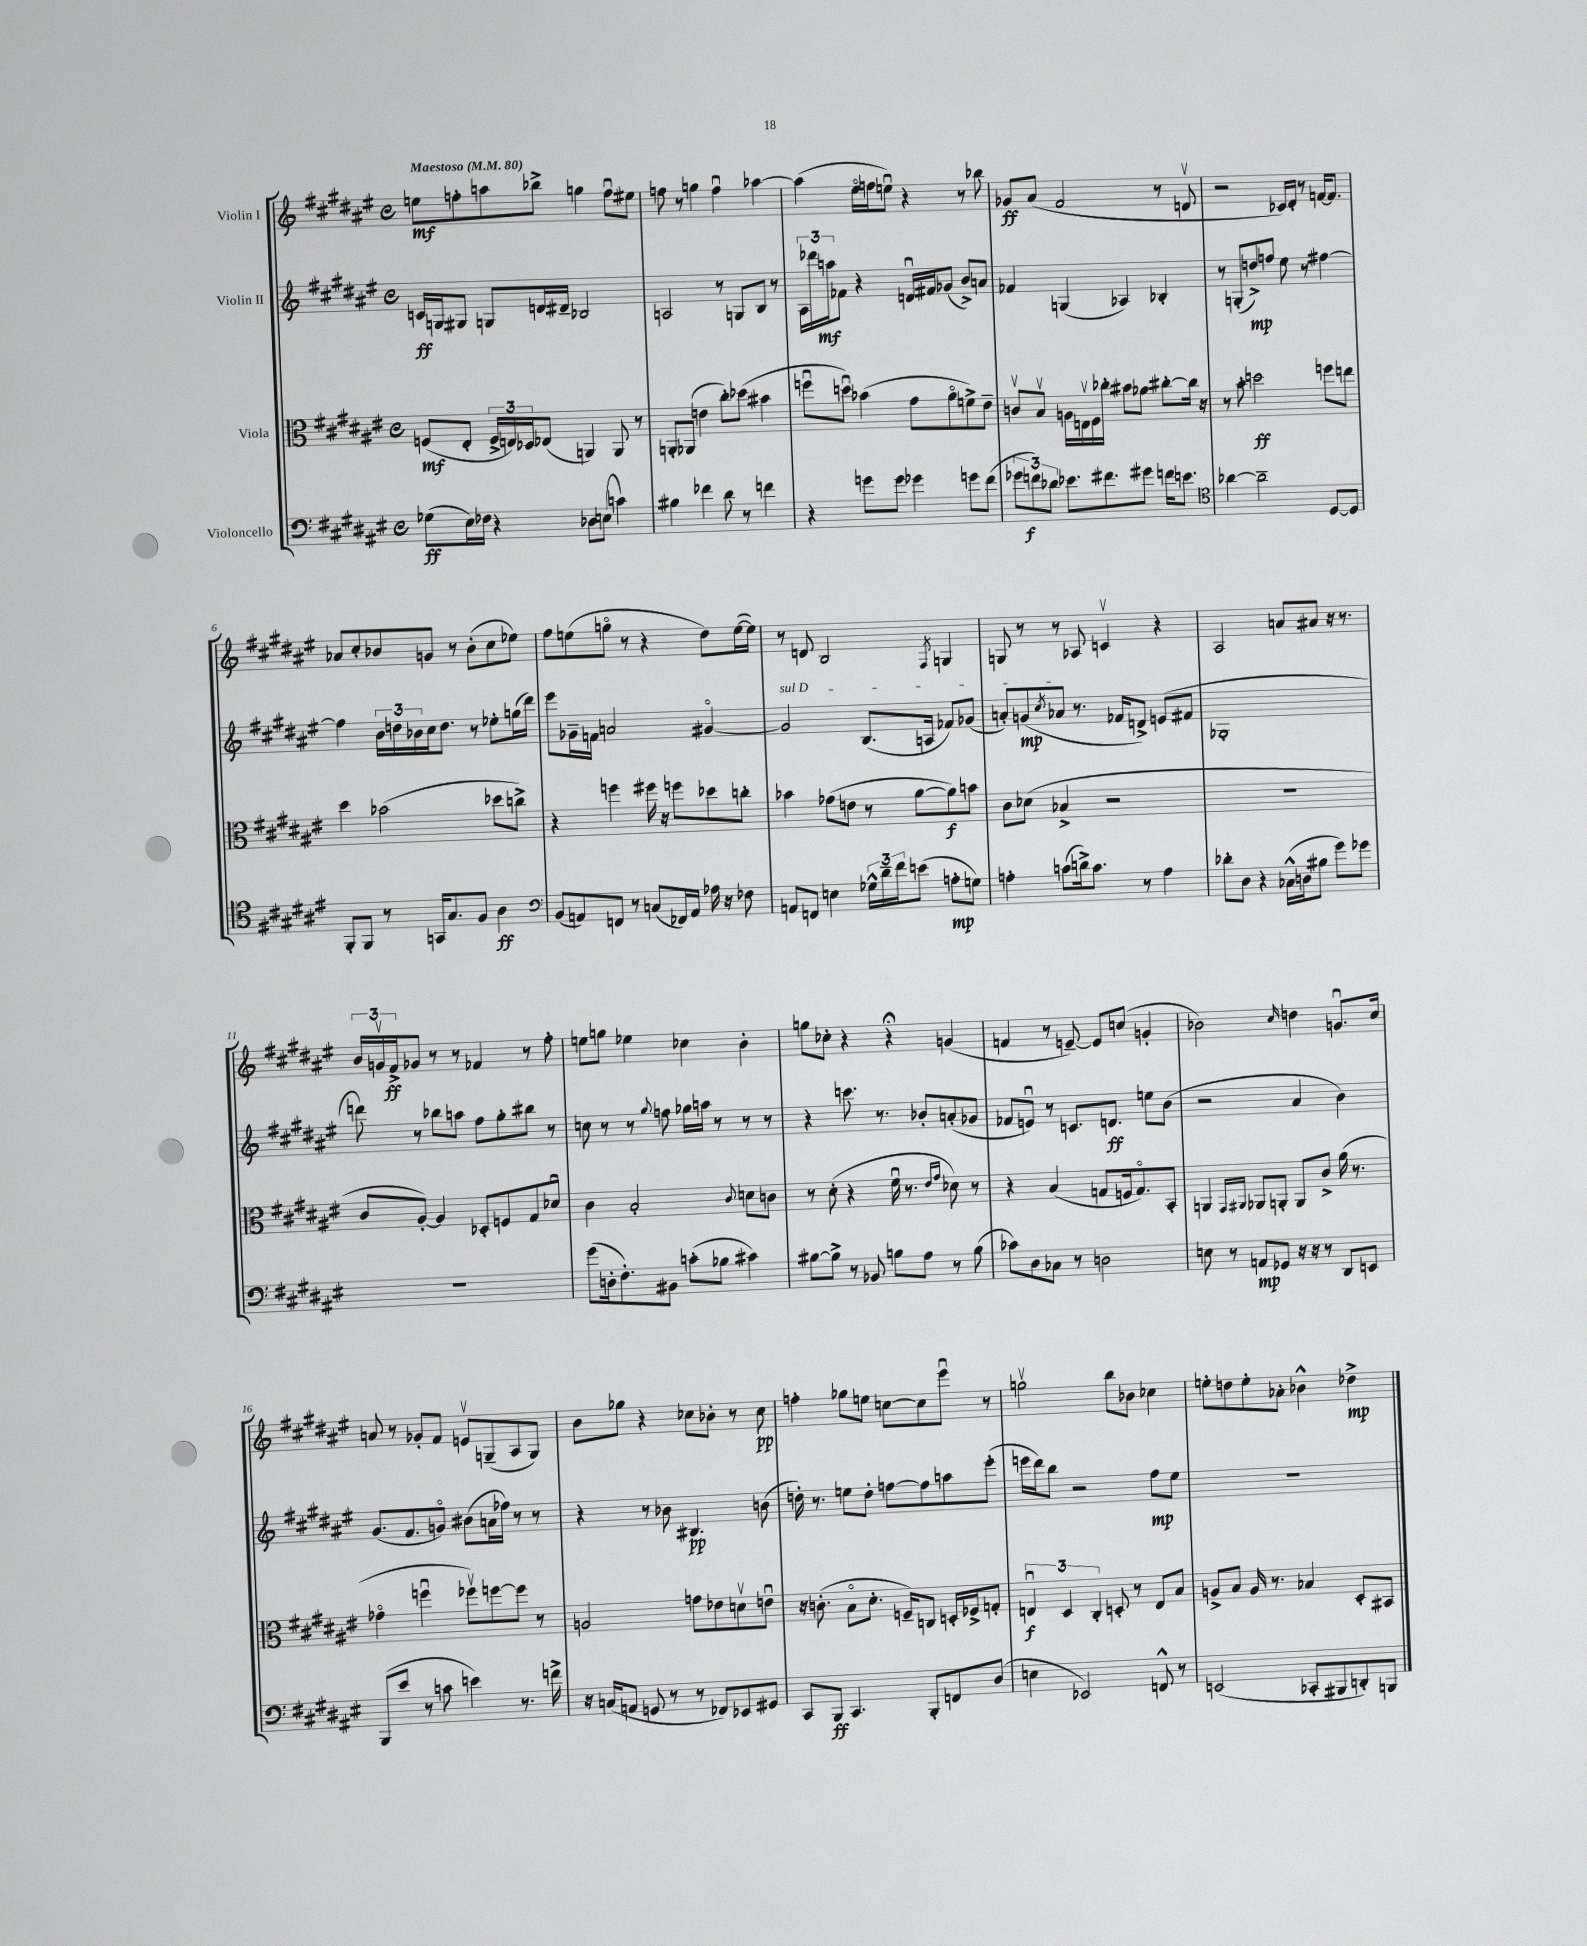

**kern	**dynam	**kern	**dynam	**kern	**dynam	**kern	**dynam
*part4	*part4	*part3	*part3	*part2	*part2	*part1	*part1
*staff4	*staff4	*staff3	*staff3	*staff2	*staff2	*staff1	*staff1
*I"Violoncello	*	*I"Viola	*	*I"Violin II	*	*I"Violin I	*
*clefF4	*	*clefC3	*	*clefG2	*	*clefG2	*
*k[f#c#g#d#a#e#]	*	*k[f#c#g#d#a#e#]	*	*k[f#c#g#d#a#e#]	*	*k[f#c#g#d#a#e#]	*
*M4/4	*	*M4/4	*	*M4/4	*	*M4/4	*
*met(c)	*	*met(c)	*	*met(c)	*	*met(c)	*
*MM80	*	*MM80	*	*MM80	*	*MM80	*
=1	=1	=1	=1	=1	=1	=1	=1
!	!	!	!	!	!	!LO:TX:a:B:t=Maestoso	!
(8G-X\L	ff	(8Fn/L	mf	16cn/LL	ff	8een\L	mf
.	.	.	.	16Gn/J	.	.	.
16E#\L)	.	8E#'/J	.	8G#X/J	.	8ffn'\	.
16F-X\JJ	.	.	.	.	.	.	.
4r	.	24F^/LL	.	8Gn/L	.	8aan\	.
.	.	24En/)	.	.	.	.	.
.	.	24D-X/J	.	.	.	.	.
.	.	(8E-X/J	.	16dn/L	.	8bb-X^\J	.
.	.	.	.	16d#X~/JJ	.	.	.
8D-X\L	.	4AAn/)	.	2B-X/	.	4ggn\	.
(8En\J	.	.	.	.	.	.	.
4cn\)	.	8AA/	.	.	.	8ffu\L	.
.	.	8r	.	.	.	8ee#X\J	.
=2	=2	=2	=2	=2	=2	=2	=2
4B#X\	.	8AAn'/L	.	2An/	.	8ffn\	.
.	.	(8AA-X/J	.	.	.	8r	.
4f-X\	.	4en\	.	.	.	4ggn\	.
8d#\	.	8cc#'\L)	.	8r	.	4ffu\	.
8r	.	(8dd-X\J	.	8Gn/L	.	.	.
4fn\	.	4b#X\	.	8B/J	.	[4aa-X\	.
.	.	.	.	8r	.	.	.
=3	=3	=3	=3	=3	=3	=3	=3
4r	.	8ffnu\L	.	24A#\LL	.	(4aa-\]	.
.	.	.	.	24ddd-X\	.	.	.
.	.	.	.	24aan\J	mf	.	.
.	.	8ddnu\J)	.	8f-X\J	.	.	.
8gn\L	.	(4b-X\	.	4r	.	16ee#\LL	.
.	.	.	.	.	.	16ffn\J	.
8g\J	.	.	.	.	.	8eenu\J)	.
4g-X\	.	8g#\L	.	16dnu/LL	.	4r	.
.	.	.	.	16f#X/J	.	.	.
.	.	8a#\	.	(8g-X/J	.	.	.
8gn\L	.	8fn^\)	.	8b^/L)	.	8r	.
(8f#\J	.	8e#~\J	.	8an/J	.	8bb-X\	.
=4	=4	=4	=4	=4	=4	=4	=4
12g-X\L	.	8cnv/L	.	4f-X/	.	8g-X/L	ff
12fn\)	f	.	.	.	.	.	.
.	.	8Bv/J	.	.	.	(8a#/J	.
12d-X\J	.	.	.	.	.	.	.
8.e-X\L	.	16An\LL	.	(4Gn/	.	2f#/	.
.	.	16Env\	.	.	.	.	.
.	.	16F#\	.	.	.	.	.
8.f#X\	.	16cc-X'\JJ	.	.	.	.	.
.	.	8b#X\L	.	4A-X/)	.	.	.
8g#X\J	.	8a-X\J	.	.	.	.	.
16fn\KL	.	[8cc#X'\L	.	4B-X'/	.	8r	.
8.en\J	.	.	.	.	.	.	.
.	.	16cc#\Jk]	.	.	.	8dnv/	.
.	.	16r	.	.	.	.	.
=5	=5	=5	=5	=5	=5	=5	=5
*clefC4	*	*	*	*	*	*	*
[4a-X\	.	8r	.	8r	.	2r	.
.	.	8b'\	.	(8Gn'/L	.	.	.
2a-~\]	.	2ddn\	ff	8ddn^/)	mp	.	.
.	.	.	.	8ffn/J	.	.	.
.	.	.	.	8ee#\	.	16c-X/LL)	.
.	.	.	.	.	.	16d#'/JJ	.
.	.	.	.	8r	.	8r	.
[8D#/L	.	8ffn\L	.	[4ff#X\	.	[16fn/KL	.
.	.	.	.	.	.	8.f/J]	.
8D#/J]	.	8een\J	.	.	.	.	.
!!LO:LB:g=z
=6	=6	=6	=6	=6	=6	=6	=6
8FF#'/L	.	4dd#\	.	4ff#\]	.	8a-X/L	.
8FF#/J	.	.	.	.	.	8cc#'/	.
8r	.	(2b-X\	.	24b\LL	.	8b-X/	.
.	.	.	.	24ddn\	.	.	.
.	.	.	.	24b-X\	.	.	.
16GGn/KL	.	.	.	16cc#\J	.	8gn/J	.
8.G#/	.	.	.	8.dd\J	.	.	.
.	.	.	.	.	.	8r	.
8F#/J	.	.	.	8r	.	(8b-'\L	.
4A#\	ff	8dd-X\L	.	8ee-X'\L	.	8cc#\	.
.	.	8ccn^\J)	.	(16ggn\L	.	8ee-X\J)	.
.	.	.	.	16ddd#\JJ)	.	.	.
=7	=7	=7	=7	=7	=7	=7	=7
*clefF4	*	*	*	*	*	*	*
(8BB/L	.	4r	.	8eee#\L	.	8ff#\L	.
8AAn/)	.	.	.	16g-X~\L	.	(8een\	.
.	.	.	.	16fn\JJ	.	.	.
8FFn/J	.	4ffn\	.	2an/	.	8ggn\J	.
8r	.	.	.	.	.	8r	.
(8Cn/L	.	16ff#X\	.	.	.	4r	.
.	.	16r	.	.	.	.	.
16FF-X/L)	.	8ffn\L	.	.	.	.	.
16AA/JJ	.	.	.	.	.	.	.
16A-X\	.	8dd-X\	.	[4g#X/	.	8dd#\L)	.
16r	.	.	.	.	.	.	.
8F-X\	.	8ccn'\J	.	.	.	([16ee\L	.
.	.	.	.	.	.	16ee\JJ])	.
=8	=8	=8	=8	=8	=8	=8	=8
!	!	!	!	!LO:TX:a:i:t=sul D	!	!	!
8AAn/L	.	4b-X\	.	2g#/]	.	8r	.
8FFn/J	.	.	.	.	.	8dn/	.
4En\	.	(8g-X\L	.	.	.	2B/	.
.	.	8en\J	.	.	.	.	.
24G-X^^\LL	.	8r	.	(8.B/L	.	.	.
24d#~\	.	.	.	.	.	.	.
24f#\J	.	.	.	.	.	.	.
(8en\J	.	[8a#\L	.	.	.	.	.
.	.	.	.	16An/Jk	.	.	.
.	.	.	.	.	.	8qF#/	.
8An'\L	mp	8a#\])	f	8f-X/L)	.	4Gn/	.
8Gn\J)	.	8bn\J	.	(8g-X/J	.	.	.
=9	=9	=9	=9	=9	=9	=9	=9
4An'\	.	8c#\L	.	8an'/L)	.	8Gn/	.
.	.	(8d-X\J	.	(8gn/	mp	8r	.
.	.	.	.	8qcc#/	.	.	.
(8cn\L	.	4B-X^/	.	8a-X/J	.	8r	.
16dn^\k)	.	.	.	8.r	.	8A-X/	.
8.c\J	.	.	.	.	.	.	.
.	.	2r	.	.	.	4cnv/	.
.	.	.	.	16f-X/KL	.	.	.
8r	.	.	.	8dn^/J)	.	.	.
4A\	.	.	.	(8en/L	.	4r	.
.	.	.	.	8f#X/J	.	.	.
=10	=10	=10	=10	=10	=10	=10	=10
8d-X'\L	.	1r	.	1G-X'	.	2A#/	.
8D#\J	.	.	.	.	.	.	.
4r	.	.	.	.	.	.	.
(16C-X^^\LL	.	.	.	.	.	8an/L	.
16Dn\J	.	.	.	.	.	.	.
8B#X\J	.	.	.	.	.	8a#X/J	.
8g#\L)	.	.	.	.	.	16r	.
.	.	.	.	.	.	8.r	.
8g-X\J	.	.	.	.	.	.	.
!!LO:LB:g=z
=11	=11	=11	=11	=11	=11	=11	=11
1r	.	8c#/L	.	8dddn\)	.	24b/LL	.
.	.	.	.	.	.	24gnv/	.
.	.	.	.	.	.	24f#^/J	ff
.	.	[8A#'/J)	.	8r	.	8g-X/J	.
.	.	4A#/]	.	8bb-X\L	.	8r	.
.	.	.	.	8aan\J	.	8r	.
.	.	8D-X'/L	.	8ff#\L	.	4f-X/	.
.	.	8Fn/	.	8gg#'\	.	.	.
.	.	8G#/	.	8bb#X\J	.	8r	.
.	.	8d-Xu/J	.	8r	.	8ff#'\	.
=12	=12	=12	=12	=12	=12	=12	=12
(8g#\L	.	4c#\	.	8ccn\	.	8een\L	.
16Dn'\k	.	.	.	8r	.	8ggn\J	.
8.F#'\)	.	.	.	.	.	.	.
.	.	2B'/	.	8r	.	4ee-X\	.
.	.	.	.	8qqgg#/	.	.	.
8BB#X\J	.	.	.	8ffn\	.	.	.
(8cn'\L	.	.	.	16gg-X\LL	.	4cc-X\	.
.	.	.	.	16aan\JJ	.	.	.
8B-X\J	.	.	.	8r	.	.	.
.	.	8qqc#/	.	.	.	.	.
4c#X\)	.	8dn\L	.	8r	.	4b'\	.
.	.	8cn\J	.	8r	.	.	.
=13	=13	=13	=13	=13	=13	=13	=13
[8B#X\L	.	8r	.	4r	.	8ggn\L	.
8B#^\J]	.	(8d#'\	.	.	.	8cc-X'\J	.
8r	.	4r	.	8.cccn\	.	4r	.
8BB-X/	.	.	.	.	.	.	.
.	.	.	.	8.r	.	.	.
8Bn\L	.	16f#u\	.	.	.	4r;<	.
.	.	8.r	.	.	.	.	.
8A#\J	.	.	.	8b-X'/L	.	.	.
.	.	16qqe#/LL	.	.	.	.	.
.	.	16qqg#/JJ	.	.	.	.	.
8r	.	8d-X\)	.	(8an'/	.	(4gn/	.
(8B\	.	8r	.	8g-X/J	.	.	.
=14	=14	=14	=14	=14	=14	=14	=14
8c-X\L)	.	4r	.	8f-X/L	.	4fn/	.
8D#\	.	.	.	8enu/J)	.	.	.
8C-X\J	.	(4B/	.	8r	.	8r	.
8r	.	.	.	8.cn/L	.	[8en~/)	.
2Dn\	.	8Gn/L	.	.	.	8e/L]	.
.	.	.	.	8.dn/J	ff	.	.
.	.	16Fn/k	.	.	.	(8ccn/J	.
.	.	8.G/)	.	.	.	.	.
.	.	.	.	8een\L	.	4gn'/	.
.	.	8BB'/J	.	(8b\J	.	.	.
=15	=15	=15	=15	=15	=15	=15	=15
8En\	.	4AAn/	.	2r	.	2b-X\)	.
8r	.	.	.	.	.	.	.
.	.	16qqGG#/LL	.	.	.	.	.
.	.	16qqAA#X/JJ	.	.	.	.	.
8AAn/L	mp	8AA-X/L	.	.	.	.	.
8GG-X/J	.	8AAn'/J	.	.	.	.	.
.	.	.	.	.	.	16qqcc#/	.
16r	.	8AA/L	.	4a#/	.	4ddn\	.
16r	.	.	.	.	.	.	.
8r	.	8c#^/J	.	.	.	.	.
8DD#/L	.	(16a#\	.	4b\)	.	8.gnu/L	.
.	.	8.r	.	.	.	.	.
8EEn/J	.	.	.	.	.	.	.
.	.	.	.	.	.	16cc#/Jk	.
!!LO:LB:g=z
=16	=16	=16	=16	=16	=16	=16	=16
(8BBB/L	.	4g-X\	.	(8.g#/L	.	8an/	.
8e#/J	.	.	.	.	.	8r	.
.	.	.	.	8.f#/	.	.	.
8r	.	4ffnu\	.	.	.	8g-X'/L	.
8cn\	.	.	.	8gn/J)	.	8f#/J	.
4en\)	.	8ff-Xv\L)	.	(8b#X\L	.	8env/L	.
.	.	[8ffn\	.	16an\L	.	(8Gn~/	.
.	.	.	.	16ff-X\JJ)	.	.	.
8.r	.	8ff\J]	.	8r	.	8A#/	.
.	.	8r	.	8r	.	8G/J)	.
16fn^\	.	.	.	.	.	.	.
=17	=17	=17	=17	=17	=17	=17	=17
16r	.	2An/	.	4r	.	8b\L	.
(16Cn/KL	.	.	.	.	.	.	.
8AAn/J	.	.	.	.	.	8gg-X\J	.
8GGn/	.	.	.	8r	.	4r	.
8r	.	.	.	8b-X\	.	.	.
8r	.	8gn\L	.	4.B#X/	pp	8cc-X\L	.
8FF-X/L)	.	8e-X\	.	.	.	8b-X'\J	.
8EE-X/	.	8dnv\	.	.	.	8r	.
8GG#X/J	.	8enu\J	.	(8bn\	.	8cc-\	pp
=18	=18	=18	=18	=18	=18	=18	=18
8CC#/L	.	16r	.	16ddn'\)	.	4ffn'\	.
.	.	(8.cn'\	.	8.r	.	.	.
8BBB/J	ff	.	.	.	.	.	.
4.CC#/	.	8B\L	.	8een\L	.	8gg-X\L	.
.	.	8.d#'\J	.	8dd'\J	.	8een\J	.
.	.	.	.	[8ffn\L	.	[8ccn\L	.
.	.	16Fn~/KL)	.	.	.	.	.
8BBB'/L	.	8Cn/J	.	8ff\]	.	8cc\]	.
8FFn/	.	16Dn'/LL	.	8aan\	.	8eee#u\J	.
.	.	16F-X^/J	.	.	.	.	.
(8D#/J	.	8Gn'/J	.	(8eee#'\J	.	8r	.
=19	=19	=19	=19	=19	=19	=19	=19
4En\	.	6Enu/	f	16eeen\LL	.	2ggnv\	.
.	.	.	.	16ddd#\J)	.	.	.
.	.	.	.	8bb\J	.	.	.
.	.	6D#/	.	.	.	.	.
2EE-X/)	.	.	.	2r	.	.	.
.	.	6C#'/	.	.	.	.	.
.	.	8Dn'/	.	.	.	8bb\L	.
.	.	8r	.	.	.	8b-X\J	.
8FFn^^/	.	8E/L	.	8ff#\L	mp	4cc-X\	.
8r	.	8B/J	.	8ee#\J	.	.	.
=20	=20	=20	=20	=20	=20	=20	=20
(2EEn/	.	8An^/L	.	1r	.	8een'\L	.
.	.	8B/J	.	.	.	8ddn\	.
.	.	16A/	.	.	.	8ee'\	.
.	.	8.r	.	.	.	.	.
.	.	.	.	.	.	8a-X'\J	.
8CC-X'/L	.	4B-X/	.	.	.	4b-X^^\	.
8BBB#X/	.	.	.	.	.	.	.
8DDn'/)	.	8D#'/L	.	.	.	4dd-X^\	mp
8BBBn/J	.	8BB#X/J	.	.	.	.	.
==	==	==	==	==	==	==	==
*-	*-	*-	*-	*-	*-	*-	*-
